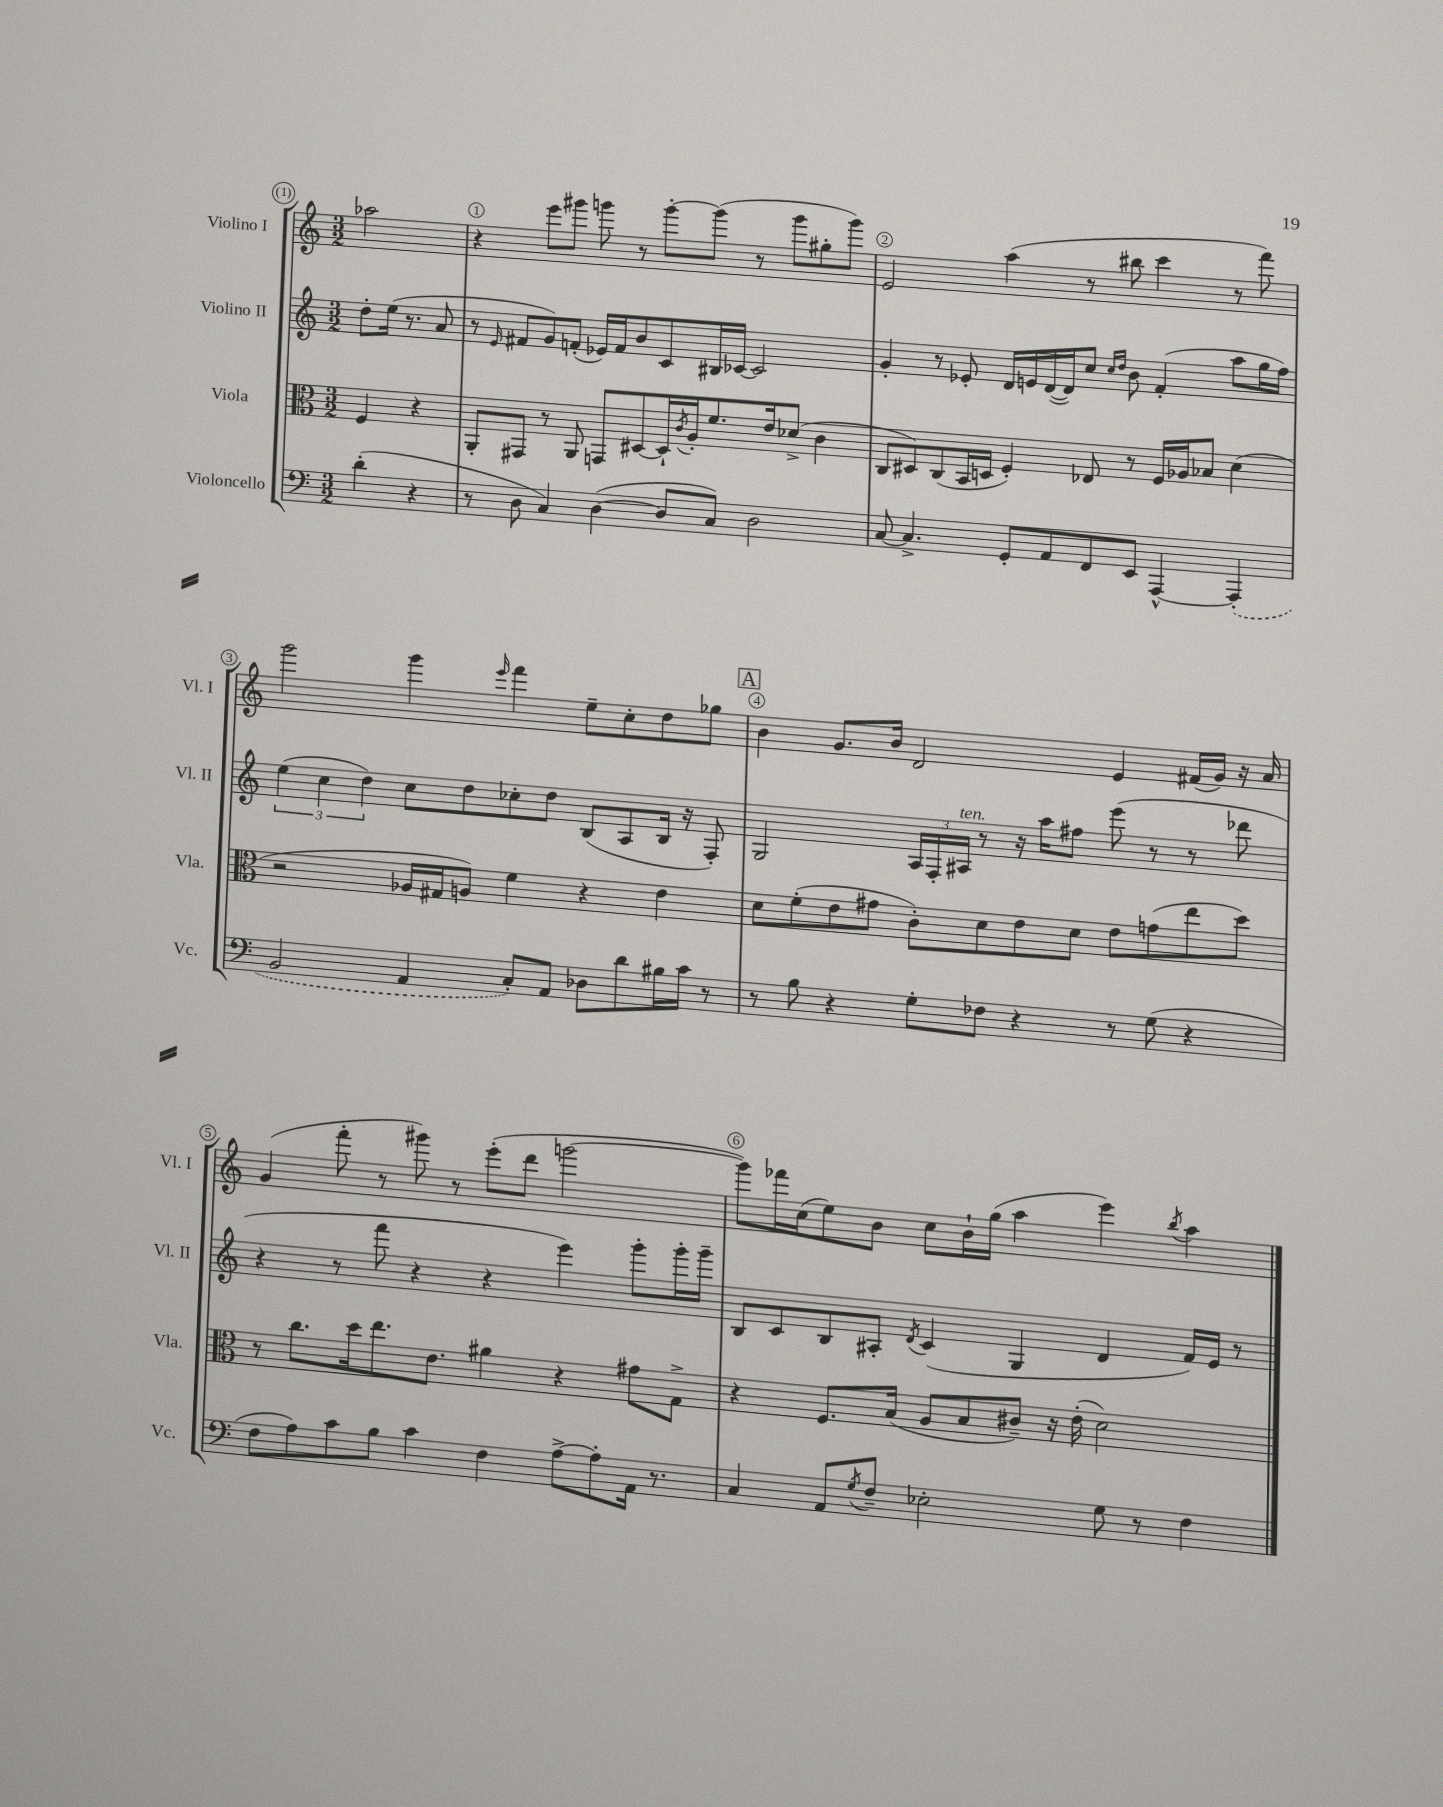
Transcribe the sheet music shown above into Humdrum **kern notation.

**kern	**kern	**kern	**kern
*part4	*part3	*part2	*part1
*staff4	*staff3	*staff2	*staff1
*I"Violoncello	*I"Viola	*I"Violino II	*I"Violino I
*I'Vc.	*I'Vla.	*I'Vl. II	*I'Vl. I
*clefF4	*clefC3	*clefG2	*clefG2
*k[]	*k[]	*k[]	*k[]
*M3/2	*M3/2	*M3/2	*M3/2
=	=	=	=
(4d'\	4F/	8dd'\L	2aa-X\
.	.	(16ee\Jk	.
.	.	8.r	.
4r	4r	.	.
.	.	8a/	.
=1	=1	=1	=1
8r	8AA'/L	8r	4r
.	.	16qqe/	.
8D\	8GG#X/J	8f#X/L	.
4C/)	8r	8g/)	8eee\L
.	8AA/	(8fn'/J	8ggg#X\J
([4D\	8GGn/L	16e-X/LL)	8gggn\
.	.	16f/J	.
.	[8D#X/	8b/	8r
8D/L]	16D#`/L]	8c/	[8ggg'\L
.	8qc/	.	.
.	16A'/J	.	.
8C/J)	8.f/	16B#X/L	(8ggg\J]
.	.	[16c-X/JJ	.
2D\	.	2c-/]	8r
.	16e/k	.	.
.	(8d-X^/J	.	8ggg\L
.	4c\	.	8gg#X'\
.	.	.	8ggg\J)
=2	=2	=2	=2
[8C/	8C/L	4g'/	2e/
4.C^/]	8D#X/)	.	.
.	(8C/	8r	.
.	16BB/L	8e-X'/	.
.	16Dn/JJ	.	.
8GG'/L	4F'/)	16d/LL	(4aa\
.	.	16en/	.
8AA/	.	([16d/	.
.	.	16d/J])	.
8FF/	8E-X/	8cc/J	8r
.	.	16qqcc/LL	.
.	.	16qqdd/JJ	.
8EE/J	8r	8b\	8bb#X\
[4AAA^^/	16F/LL	(4f'/	4ccc\
.	16A-X/J	.	.
.	8B-X/J	.	.
(4AAA'/]	(4d\	8aa\L	8r
.	.	16gg\L	8fff\)
.	.	16ff\JJ)	.
!!LO:LB:g=z
=3	=3	=3	=3
2BB/	2r	(6ee\	2ggg\
.	.	6cc\	.
.	.	6dd\)	.
4AA/	16A-X/LL	8cc\L	4ggg\
.	16G#X/J	.	.
.	8An/J)	8dd\	.
.	.	.	16qqeee/
8C'/L)	4f\	8cc-X'\	4fff\
8AA/J	.	8dd\J	.
8D-X\L	4r	(8B/L	8ee~\L
8d\	.	8A/	8cc'\
16B#X\L	4e\	16B/Jk	8dd\
16c\JJ	.	16r	.
8r	.	8F'/)	8gg-X\J
!!LO:REH:place=s1:t=A
=4	=4	=4	=4
8r	8d\L	2G/	4b\
8B\	(8f'\	.	.
4r	8e\	.	8.g/L
.	8g#X\J	.	.
.	.	.	16b/Jk
8G'\L	8c'\L)	24A/LL	2d/
.	.	24F'/	.
!	!	!LO:TX:a:i:t=ten.	!
.	.	24A#X/JJ	.
8F-X\J	8d\	8r	.
4r	8e\	16r	.
.	.	16aa\KL	.
.	8d\J	8ff#X\J	.
8r	8e\L	(8eee\	4e/
(8G\	(8gn\	8r	.
4r	8ee\	8r	(16f#X/LL
.	.	.	16g/JJ)
.	8dd\J)	8ddd-X\	16r
.	.	.	16a/
!!LO:LB:g=z
=5	=5	=5	=5
8F\L	8r	4r	(4g/
8A\)	8.cc\L	.	.
8c\	.	8r	8fff'\
.	16dd\k	.	.
8B\J	8.ee\	8fff\	8r
4c\	.	4r	8ggg#X\)
.	8.e\J	.	.
.	.	.	8r
4F\	4a#X\	4r	(8eee'\L
.	.	.	8ddd\J
[8A^\L	4r	4eee\)	[2gggn\
8A'\]	.	.	.
16AA\Jk	8g#X\L	8ggg'\L	.
8.r	.	.	.
.	8G^\J	16ggg'\L	.
.	.	16ggg~\JJ	.
=6	=6	=6	=6
4C/	4r	8B/L	8ggg\L])
.	.	8c/	16fff-X\L
.	.	.	(16cc\J
8AA/L	8.F/L	8B/	8ee\)
8qG/	.	.	.
8F~/J	.	8A#X'/J	8b\J
.	(16B/Jk	.	.
.	.	8qd/	.
2E-X'\	8A/L	(4c/	8cc\L
.	8B/	.	16b`\L
.	.	.	(16gg\JJ
.	8c#X~/J)	4G/	4aa\
.	16r	.	.
.	(16e'\	.	.
8G\	2d\)	4d/	4eee\)
8r	.	.	.
.	.	.	8qbb/
4F\	.	16f/LL)	4aa\
.	.	16e/JJ	.
.	.	8r	.
==	==	==	==
*-	*-	*-	*-
